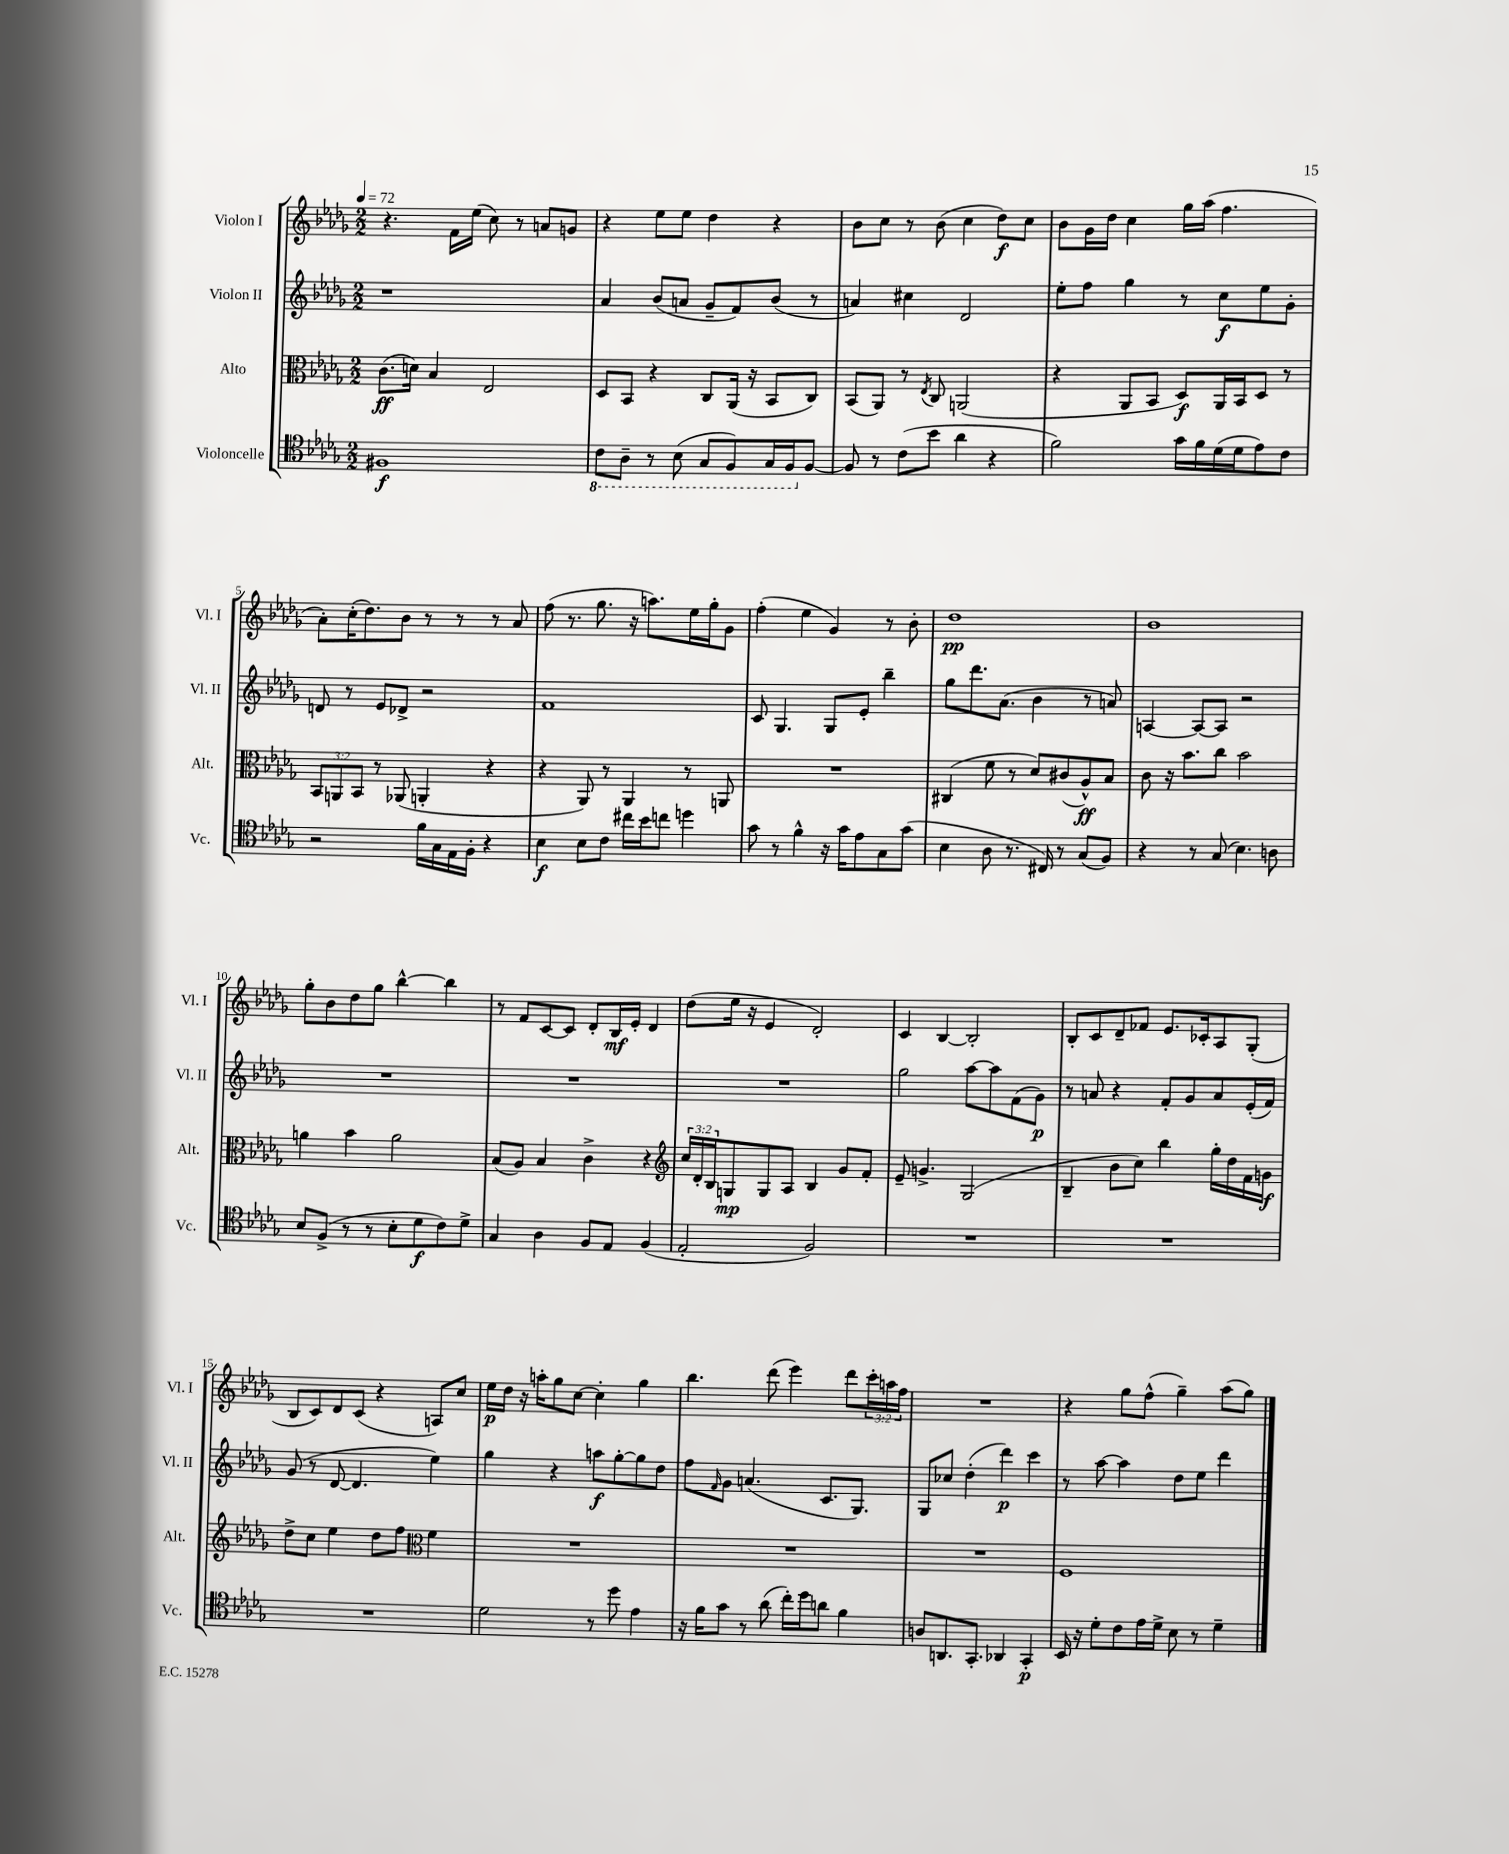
<<
\new StaffGroup <<
\new Staff = "s0" \with { instrumentName = "Violon I" shortInstrumentName = "Vl. I" } {
    \clef treble \key des \major \numericTimeSignature \time 2/2 \override Staff.TupletNumber.text = #tuplet-number::calc-fraction-text \tempo 4 = 72
    r4. f'16 ees''16( c''8) r8 a'8 g'8 |
    r4 ees''8 ees''8 des''4 r4 |
    bes'8 c''8 r8 bes'8( c''4 des''8\f) c''8 |
    bes'8 ges'16 des''16 c''4 ges''16 aes''16( f''4. |
    aes'8-.) c''16-.( des''8.) bes'8 r8 r8 r8 aes'8 |
    f''8( r8. ges''8. r16 a''8.) ees''16 ges''16-. ges'8 |
    f''4-.( ees''4 ges'4) r8 bes'8-. |
    des''1\pp |
    bes'1 |
    ges''8-. bes'8 des''8 ges''8 bes''4~-^ bes''4 |
    r8 f'8 c'8~ c'8 des'8-. bes16\mf ees'16-. des'4 |
    des''8( ees''16 r16 ees'4 des'2-.) |
    c'4 bes4~ bes2-. |
    bes8-. c'8 des'8-- fes'8 ees'8. ces'16-. aes8 ges8-.( |
    bes8 c'8) des'8 c'8( r4 a8) c''8 |
    ees''16\p des''16 r16 a''16-. ges''8 c''8~ c''4-. ges''4 |
    bes''4. des'''8( ees'''4) des'''8 \tuplet 3/2 { c'''16-. a''16 f''16 } |
    R1 |
    r4 ges''8 f''8-^( ges''4--) aes''8( ges''8) \bar "|." |
}
\new Staff = "s1" \with { instrumentName = "Violon II" shortInstrumentName = "Vl. II" } {
    \clef treble \key des \major \numericTimeSignature \time 2/2
    r1 |
    aes'4 bes'8( a'8 ges'8-- f'8) bes'8( r8 |
    a'4) cis''4 des'2 |
    ees''8-. f''8 ges''4 r8 c''8\f ees''8 ges'8-. |
    d'8 r8 ees'8 des'8-> r2 |
    f'1 |
    c'8 ges4. ges8 ees'8-. bes''4-- |
    ges''8 des'''8. aes'8.( bes'4 r8 a'8) |
    a4~ a8~ a8 r2 |
    R1 |
    R1 |
    R1 |
    ges''2 aes''8~ aes''8 f'8( ges'8\p) |
    r8 a'8 r4 f'8-. ges'8 a'8 ees'16-.( f'16) |
    ges'8( r8 des'8~ des'4. ees''4) |
    ges''4 r4 a''8\f ges''8~-. ges''8 des''8 |
    f''8 \grace { f'16 } ges'8 a'4.( c'8. ges8.) |
    ges8 ces''8 des''4-.( des'''4\p) c'''4 |
    r8 aes''8~ aes''4 des''8 ees''8 des'''4 \bar "|." |
}
\new Staff = "s2" \with { instrumentName = "Alto" shortInstrumentName = "Alt." } {
    \clef alto \key des \major \numericTimeSignature \time 2/2 \override Staff.TupletNumber.text = #tuplet-number::calc-fraction-text
    c'8.\ff( d'16) bes4 ees2 |
    des8 bes,8 r4 c8 aes,16( r16 bes,8 c8) |
    bes,8( aes,8) r8 \acciaccatura { ees8 } c8 a,2( |
    r4 aes,8 bes,8 des8\f) aes,16 bes,16 des8 r8 |
    \tuplet 3/2 { bes,8 a,8 bes,8 } r8 aes,8( a,4-. r4 |
    r4 aes,8) r8 aes,4 r8 a,8 |
    R1 |
    cis4( f'8 r8 des'8) cis'8( aes8-^\ff) bes8 |
    c'8 r16 bes'8. c''8 bes'2 |
    a'4 bes'4 a'2 |
    bes8( aes8) bes4 c'4-> r4 |
    \clef treble \tuplet 3/2 { c''16 des'16-. bes16 } g8\mp g8 aes8 bes4 ges'8 f'8-. |
    ees'8-- g'4.-> ges2( |
    bes4-- bes'8 c''8) bes''4 ges''16-. des''16 f'16 g'16\f |
    des''8-> c''8 ees''4 des''8 f''8 \clef alto f'4 |
    R1 |
    R1 |
    R1 |
    f1 \bar "|." |
}
\new Staff = "s3" \with { instrumentName = "Violoncelle" shortInstrumentName = "Vc." } {
    \clef tenor \key des \major \numericTimeSignature \time 2/2
    fis1\f |
    \ottava #-1 c8 aes,8-- r8 bes,8( ges,8 f,8) ges,16 f,16 \ottava #0 f8~ |
    f8 r8 c'8( bes'8 aes'4 r4 |
    f'2) ges'16 f'16 des'16( des'16 ees'8) c'8 |
    r2 f'16 ges16 ees16 f16-. r4 |
    bes4\f bes8 c'8 cis''16 bes'16 c''8 d''4 |
    ges'8 r8 f'4-^ r16 ges'16 ees'8 ges8 ges'8( |
    bes4 aes8 r8. cis16) r8 ges8( f8) |
    r4 r8 ges8( bes4.) a8 |
    bes8 f8->( r8 r8 bes8-. des'8\f c'8) des'8-> |
    ges4 aes4 f8 ees8 f4( |
    ees2-. f2) |
    R1 |
    R1 |
    R1 |
    des'2 r8 des''8 ees'4 |
    r16 f'16 ges'8 r8 aes'8( c''16-.) des''16 a'8 f'4 |
    a8 a,8. ges,8.-. aes,4 ges,4-.\p |
    bes,16 r16 des'8-. c'8 ees'16 des'16-> bes8 r8 des'4-- \bar "|." |
}
>>
>>
